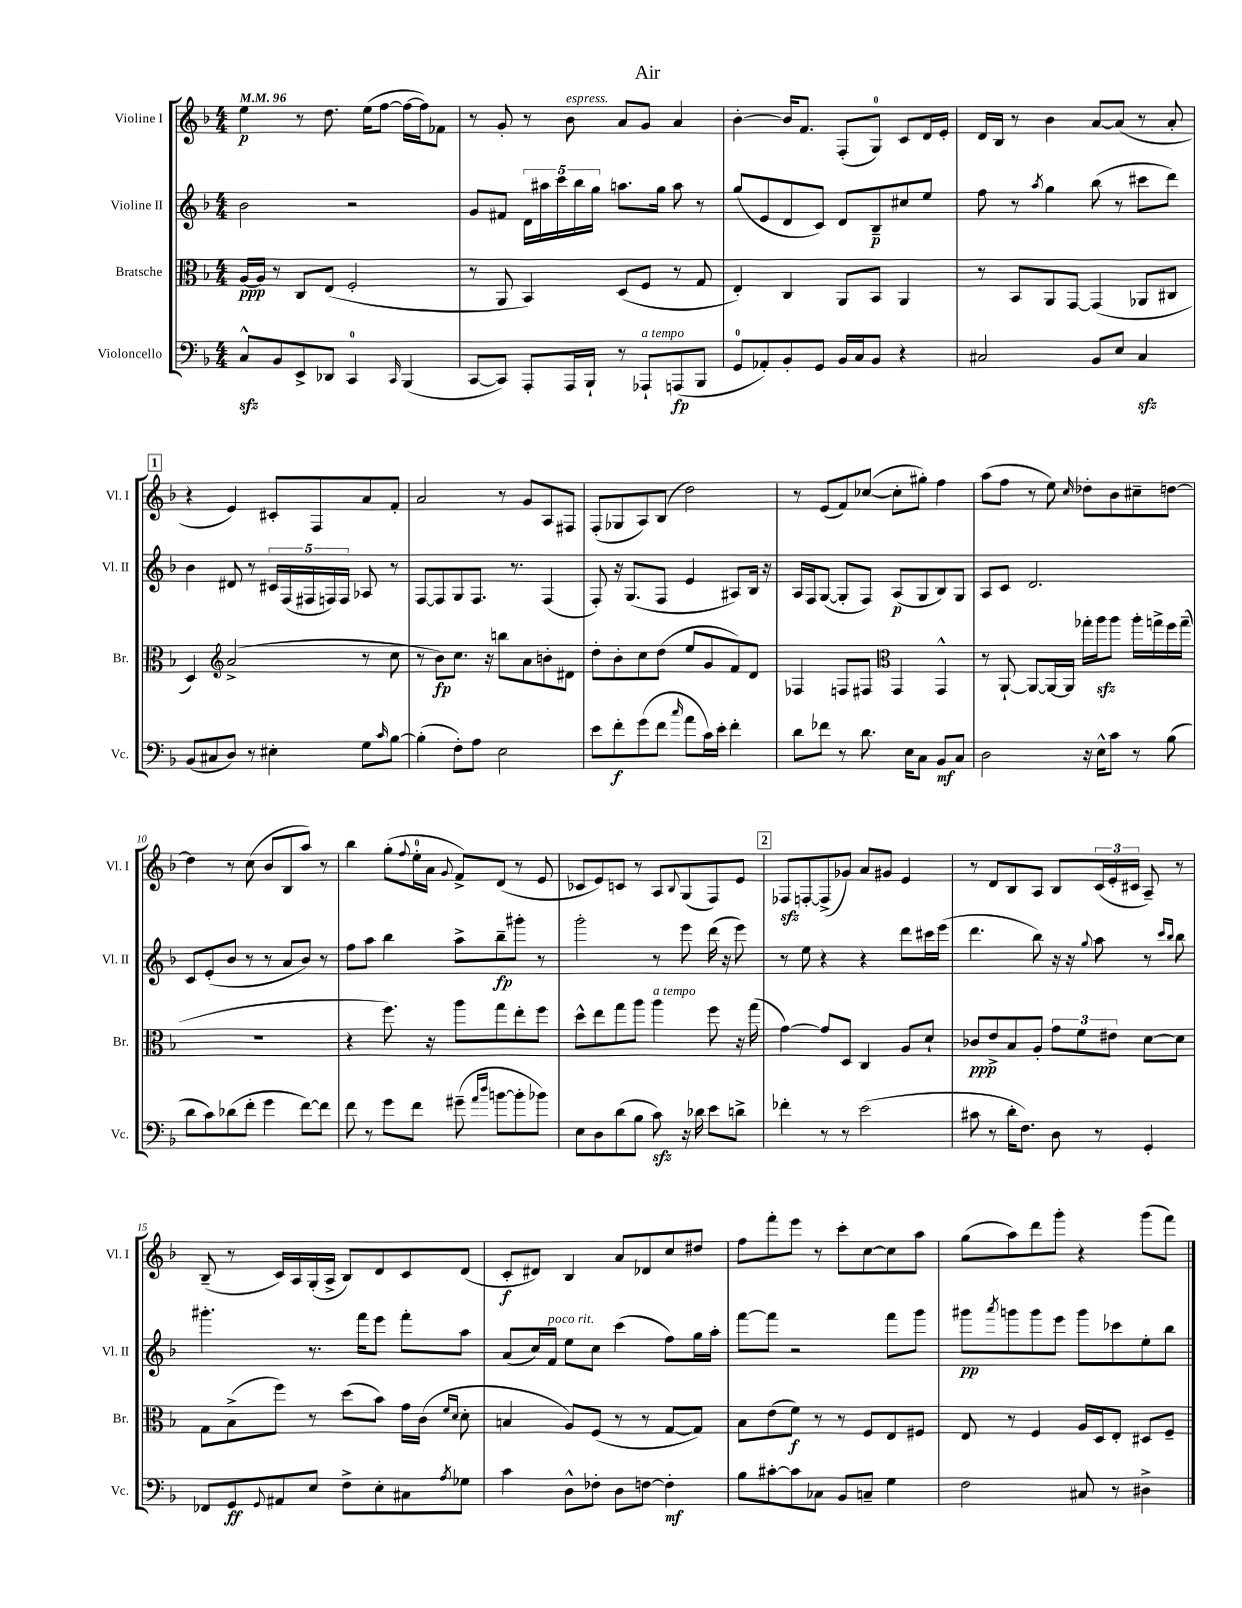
\header { title = "Air" }
<<
\new StaffGroup <<
\new Staff = "s0" \with { instrumentName = "Violine I" shortInstrumentName = "Vl. I" } {
    \clef treble \key f \major \numericTimeSignature \time 4/4 \tempo 4 = 96
    e''4\p r8 d''8. e''16( f''8~ f''16~ f''16) fes'8 |
    r8 g'8-. r8 bes'8^\markup { \italic "espress." } a'8 g'8 a'4 |
    bes'4~-. bes'16 f'8. f8-.( g8-0) c'8 d'16 e'16-. |
    d'16 bes16 r8 bes'4 a'8~ a'8( r8 a'8-. |
    \mark \markup { \box "1" } r4 e'4) cis'8-. f8 a'8 f'8-. |
    a'2 r8 g'8 a8 fis8 |
    f8-.( ges8 a8) bes8( d''2) |
    r8 e'8( f'8) ces''8~( ces''8-. gis''8-.) f''4 |
    a''8( f''8 r8 e''8) \grace { c''16 } des''8-. bes'8 cis''8-- d''8~ |
    d''4 r8 c''8( bes'8 bes8 a''8) r8 |
    bes''4 g''8-.( \appoggiatura { f''8 } e''16-0-. a'16 \appoggiatura { g'8 } f'8->) d'8( r8 e'8 |
    ces'8 e'8) c'8 r8 a8 \appoggiatura { bes8 } g8( f8) e'8 |
    \mark \markup { \box "2" } fes8\sfz f8~-. f8->( ges'8) a'8 gis'8 e'4 |
    r8 d'8 bes8 a8 bes8 \tuplet 3/2 { c'16( e'16-. cis'16 } a8--) r8 |
    bes8--( r8 c'16) a16 g16-.( a16-> bes8) d'8 c'8 d'8( |
    c'8-.\f dis'8) bes4 a'8 des'8 c''8 dis''8 |
    f''8 f'''8-. e'''8 r8 c'''8-. c''8~ c''8 a''8 |
    g''8( a''8) d'''8 g'''8-. r4 g'''8( f'''8) \bar "|." |
}
\new Staff = "s1" \with { instrumentName = "Violine II" shortInstrumentName = "Vl. II" } {
    \clef treble \key f \major \numericTimeSignature \time 4/4
    bes'2 r2 |
    g'8 fis'8 \tuplet 5/4 { d'16 ais''16 c'''16 bes''16 g''16 } a''8. g''16 a''8 r8 |
    g''8( e'8 d'8 c'8) d'8 bes8--\p cis''8 e''8 |
    f''8 r8 \acciaccatura { a''8 } g''4 bes''8( r8 cis'''8 d'''8) |
    \mark \markup { \box "1" } bes'4 dis'8 r8 \tuplet 5/4 { cis'16 f16( fis16 f16) f16 } aes8 r8 |
    f8~ f8 g8 f8. r8. f4( |
    f8-.) r16 g8.( f8 e'4 ais8) bes16 r16 |
    a16 f16 g8~( g8-. f8) a8\p( g8 bes8) g8 |
    a8 c'8 d'2. |
    c'8 e'8-.( bes'8 r8 r8 a'8 bes'8) r8 |
    f''8 a''8 bes''4 a''8-> bes''8--\fp gis'''8-. r8 |
    g'''2-. r8 e'''8 d'''16( r16 e'''8) |
    \mark \markup { \box "2" } r8 e''8 r4 r4 d'''8 cis'''16 e'''16( |
    d'''4. bes''8) r16 r16 \appoggiatura { g''8 } a''8 r8 \grace { c'''16 bes''16 } bes''8 |
    gis'''4.-. r8. f'''16 e'''8 f'''8-. a''8 |
    a'8( c''16) f'16^\markup { \italic "poco rit." } e''8 c''8 c'''4( f''8) g''16 a''16-. |
    f'''8~ f'''8 r2 f'''8 g'''8 |
    gis'''8\pp \acciaccatura { a'''8 } g'''8 g'''8 e'''8 g'''8 ces'''8 e''8-. bes''8 \bar "|." |
}
\new Staff = "s2" \with { instrumentName = "Bratsche" shortInstrumentName = "Br." } {
    \clef alto \key f \major \numericTimeSignature \time 4/4
    a16~\ppp a16 r8 c8 e8( f2-. |
    r8 a,8 bes,4) d8( f8 r8 g8 |
    e4-.) c4 a,8 bes,8 a,4 |
    r8 bes,8 a,8 g,8~ g,4( aes,8 cis8 |
    \mark \markup { \box "1" } d4) \clef treble a'2->( r8 c''8 |
    r8 bes'8\fp) c''8. r16 b''8 a'8 b'8-. dis'8 |
    d''8-. bes'8-. c''8 d''8( e''8 g'8 f'8) d'8 |
    fes4 f8 fis8 \clef alto g,4 g,4-^ |
    r8 a,8~-! a,8~ a,16~ a,16 ges''16-. a''16\sfz a''8 a''16-. g''16-> f''16 g''16--( |
    R1 |
    r4 f''8.) r16 a''8 g''8 e''8-. f''8 |
    d''8-^ e''8 g''8 a''8 a''4^\markup { \italic "a tempo" } f''8 r16 g''16( |
    \mark \markup { \box "2" } g'4~) g'8 d8 c4 a8 d'8-! |
    ces'8\ppp e'8-> bes8 a8-. \tuplet 3/2 { g'8 f'8 eis'8 } d'8~ d'8 |
    g8 bes8->( f''8) r8 d''8( bes'8) g'16 c'16( \grace { f'16 d'16 } d'8-. |
    b4 a8) f8( r8 r8 g8~ g8) |
    bes8 e'8( f'8\f) r8 r8 f8 e8 fis8 |
    e8 r8 f4 a16 d16 e8-. dis8 f8-- \bar "|." |
}
\new Staff = "s3" \with { instrumentName = "Violoncello" shortInstrumentName = "Vc." } {
    \clef bass \key f \major \numericTimeSignature \time 4/4
    c8-^\sfz bes,8 e,8-> des,8 c,4-0 \grace { c,16 } bes,,4( |
    c,8~ c,8) a,,8-. a,,16 bes,,16-! r8 aes,,8-!^\markup { \italic "a tempo" } a,,8\fp( bes,,8 |
    g,8-0 aes,8-.) bes,8-. g,8 bes,16 c16 bes,8 r4 |
    cis2 bes,8 e8 cis4\sfz |
    \mark \markup { \box "1" } bes,8( cis8 d8) r8 eis4-. g8 \grace { c'16 } bes8~ |
    bes4-.( f8-.) a8 e2 |
    e'8 f'8-.\f g'8( f'8 \grace { c''16 } a'8 c'16) e'16-. f'4-. |
    d'8 fes'8 r8 d'8. e16 c8 bes,8\mf c8 |
    d2 r16 e16-^ c'8 r8 bes8( |
    d'8 c'8) des'8( f'8-. g'4 f'8~) f'8 |
    f'8 r8 g'8 f'8 gis'8--( \grace { a'16 d''16 } b'8~ b'8-. bes'8) |
    e8 d8 d'8( bes8 c'8\sfz) r16 des'16 e'8 d'8-> |
    \mark \markup { \box "2" } fes'4-. r8 r8 e'2( |
    cis'8 r8 d'16-. f8.) d8 r8 g,4-. |
    fes,8 g,8\ff \appoggiatura { g,8 } ais,8 e8 f8-> e8-. cis8 \acciaccatura { a8 } ges8 |
    c'4 d8-^ fes8-. d8 f8~ f4-.\mf |
    bes8 cis'8~-. cis'8 ces8 bes,8 c8-- g4 |
    f2 cis8 r8 dis4-> \bar "|." |
}
>>
>>
